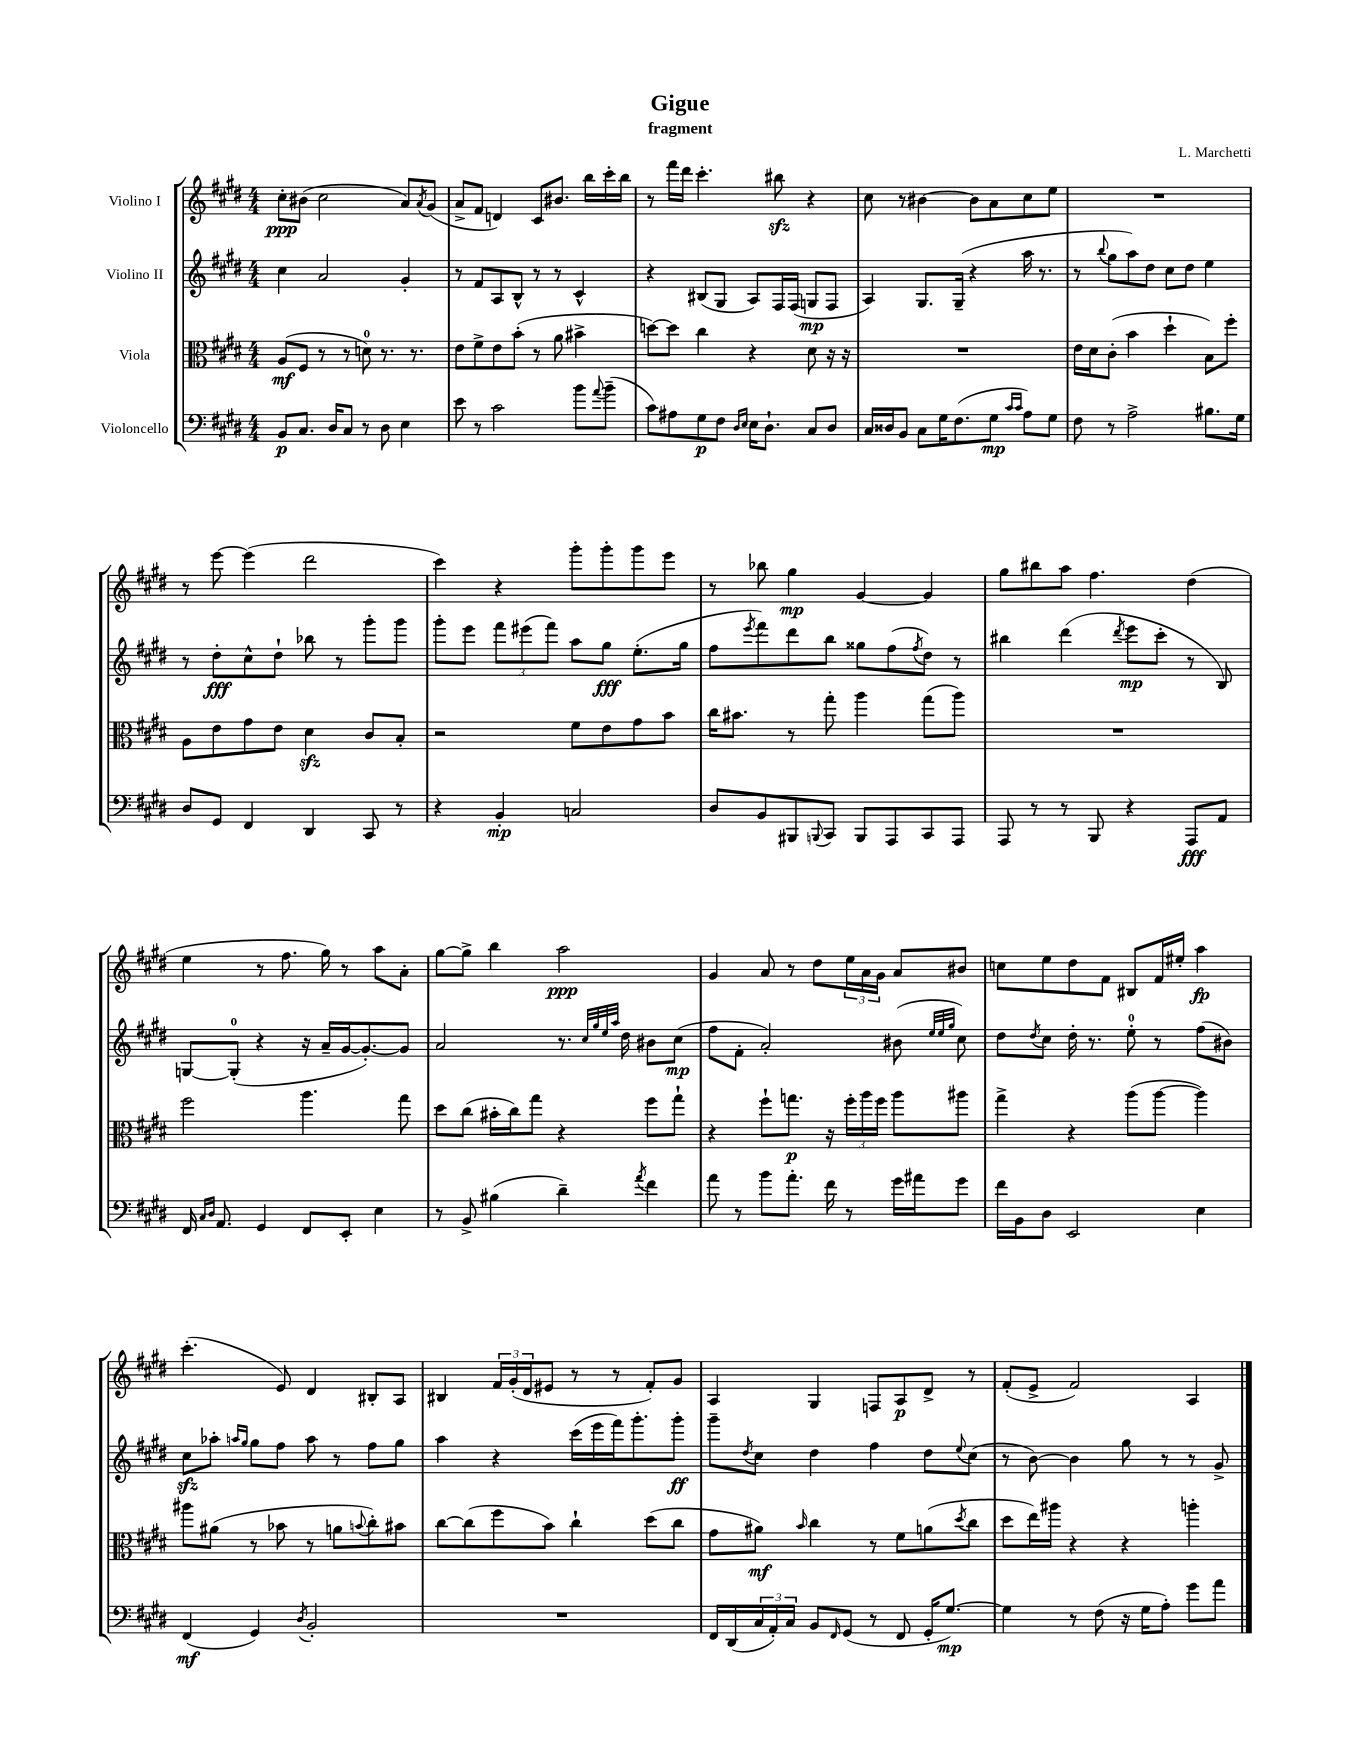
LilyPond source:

\header { title = "Gigue" composer = "L. Marchetti" subtitle = "fragment" }
<<
\new StaffGroup <<
\new Staff = "s0" \with { instrumentName = "Violino I" } {
    \clef treble \key e \major \numericTimeSignature \time 4/4
    cis''8-.\ppp bis'8( cis''2 a'8) \acciaccatura { a'8 } gis'8( |
    a'8-> fis'8 d'4) cis'8 bis'8. b''16 cis'''16-. b''16 |
    r8 fis'''16 dis'''16 cis'''4.-. bis''8\sfz r4 |
    cis''8 r8 bis'4~ bis'8 a'8 cis''8 e''8 |
    R1 |
    r8 e'''8~ e'''4( dis'''2 |
    cis'''4) r4 gis'''8-. gis'''8-. gis'''8 e'''8 |
    r8 bes''8 gis''4\mp gis'4~ gis'4 |
    gis''8 bis''8 a''8 fis''4. dis''4( |
    e''4 r8 fis''8. gis''16) r8 a''8 a'8-. |
    gis''8~ gis''8-> b''4 a''2\ppp |
    gis'4 a'8 r8 dis''8 \tuplet 3/2 { e''16 a'16 gis'16 } a'8 bis'8 |
    c''8 e''8 dis''8 fis'8 bis8 fis'16 eis''16-. a''4\fp |
    cis'''4.-.( e'8) dis'4 bis8-. a8 |
    bis4 \tuplet 3/2 { fis'16 gis'16-.( dis'16 } eis'8 r8 r8 fis'8-.) gis'8 |
    a4 gis4 f8 a8\p dis'8-> r8 |
    fis'8-.( e'8-> fis'2) a4 \bar "|." |
}
\new Staff = "s1" \with { instrumentName = "Violino II" } {
    \clef treble \key e \major \numericTimeSignature \time 4/4
    cis''4 a'2 gis'4-. |
    r8 fis'8 a8 b8-^ r8 r8 cis'4-^ |
    r4 bis8( gis8 a8) fis16 fis16( g8\mp fis8 |
    a4) gis8. gis16--( r4 a''16 r8. |
    r8 \appoggiatura { b''8 } gis''8 a''8) dis''8 cis''8 dis''8 e''4 |
    r8 dis''8-.\fff cis''8-^ dis''8-! bes''8 r8 gis'''8-. gis'''8 |
    gis'''8-. e'''8 \tuplet 3/2 { fis'''8 eis'''8( fis'''8) } a''8 gis''8\fff e''8.-.( gis''16 |
    fis''8 \acciaccatura { e'''8 } fis'''8) dis'''8 b''8 gisis''8 fis''8( \acciaccatura { fis''8 } dis''8) r8 |
    bis''4 dis'''4( \acciaccatura { dis'''8 } e'''8\mp cis'''8-. r8 b8) |
    g8~ g8-0-.( r4 r16 a'16-- gis'16~ gis'8.~-.) gis'8 |
    a'2 r8. \grace { cis''32 gis''32 e''32 a''32 } dis''16 bis'8 cis''8\mp( |
    fis''8 fis'8-. a'2-.) bis'8( \grace { e''32 e''32 gis''32 } cis''8) |
    dis''8 \acciaccatura { dis''8 } cis''8 dis''16-. r8. e''8-0-. r8 fis''8( bis'8) |
    cis''8\sfz aes''8-. \grace { a''16 gis''16 } gis''8 fis''8 a''8 r8 fis''8 gis''8 |
    a''4 r4 cis'''16( e'''16 fis'''16) gis'''8.-. gis'''8-.\ff |
    gis'''8-- \acciaccatura { dis''8 } cis''8 dis''4 fis''4 dis''8 \appoggiatura { e''8 } cis''8( |
    r8 b'8~) b'4 gis''8 r8 r8 gis'8-> \bar "|." |
}
\new Staff = "s2" \with { instrumentName = "Viola" } {
    \clef alto \key e \major \numericTimeSignature \time 4/4
    a8\mf( fis8 r8 r8 d'8-0) r8. r8. |
    e'8 fis'8-> e'8 b'8-.( r8 a'8 bis'4-> |
    d''8~) d''8 cis''4 r4 dis'8 r16 r16 |
    R1 |
    e'16 dis'16 cis'8-.( b'4 dis''4-! b8) fis''8-. |
    a8 e'8 gis'8 e'8 dis'4\sfz cis'8 b8-. |
    r2 fis'8 e'8 gis'8 b'8 |
    cis''16 bis'8. r8 gis''8-. a''4 gis''8( a''8) |
    R1 |
    fis''2 a''4. gis''8 |
    dis''8 cis''8( bis'16-. cis''16) gis''8 r4 fis''8 gis''8-! |
    r4 fis''8-! g''8.\p r16 \tuplet 3/2 { fis''16-. a''16 fis''16 } a''8 ais''8 |
    gis''4-> r4 a''8( a''8~ a''4) |
    ais''8 ais'8( r8 bes'8 r8 a'8 \appoggiatura { b'8 } cis''8-.) bis'8 |
    cis''8~ cis''8( fis''8 b'8) cis''4-! dis''8( cis''8 |
    gis'8 ais'8\mf) \grace { b'16 } cis''4 r8 fis'8 a'8( \acciaccatura { dis''8 } cis''8 |
    dis''8 e''16) ais''16 r4 r4 a''4-. \bar "|." |
}
\new Staff = "s3" \with { instrumentName = "Violoncello" } {
    \clef bass \key e \major \numericTimeSignature \time 4/4
    b,8\p cis8. dis16 cis8 r8 dis8 e4 |
    e'8 r8 cis'2 b'8 \appoggiatura { a'8 } b'8--( |
    cis'8) ais8 gis8\p fis8 \grace { dis16 e16 } e16 dis8.-! cis8 dis8 |
    cis16 disis16 b,8 cis8 gis16 fis8.( gis8\mp \grace { cis'16 cis'16 } a8) gis8 |
    fis8 r8 a2-> bis8. gis16 |
    dis8 gis,8 fis,4 dis,4 cis,8 r8 |
    r4 b,4-.\mp c2 |
    dis8 b,8 bis,,8 \appoggiatura { b,,8 } cis,8 b,,8 a,,8 cis,8 a,,8 |
    a,,8 r8 r8 b,,8 r4 a,,8\fff a,8 |
    fis,16 \grace { cis16 dis16 } a,8. gis,4 fis,8 e,8-. e4 |
    r8 b,8-> bis4( dis'4--) \acciaccatura { a'8 } fis'4 |
    a'8 r8 b'8 a'8.-. fis'16 r8 gis'16 ais'16 gis'8 |
    fis'16 b,16 dis8 e,2 e4 |
    fis,4\mf( gis,4) \acciaccatura { dis8 } b,2-. |
    R1 |
    fis,16 dis,16( \tuplet 3/2 { cis16 a,16-.) cis16 } b,8 \grace { fis,16 } gis,8( r8 fis,8 gis,16-. gis8.~\mp) |
    gis4 r8 fis8( r16 gis16 a8-.) gis'8 a'8 \bar "|." |
}
>>
>>
\layout { \context { \Score \remove "Bar_number_engraver" } }
